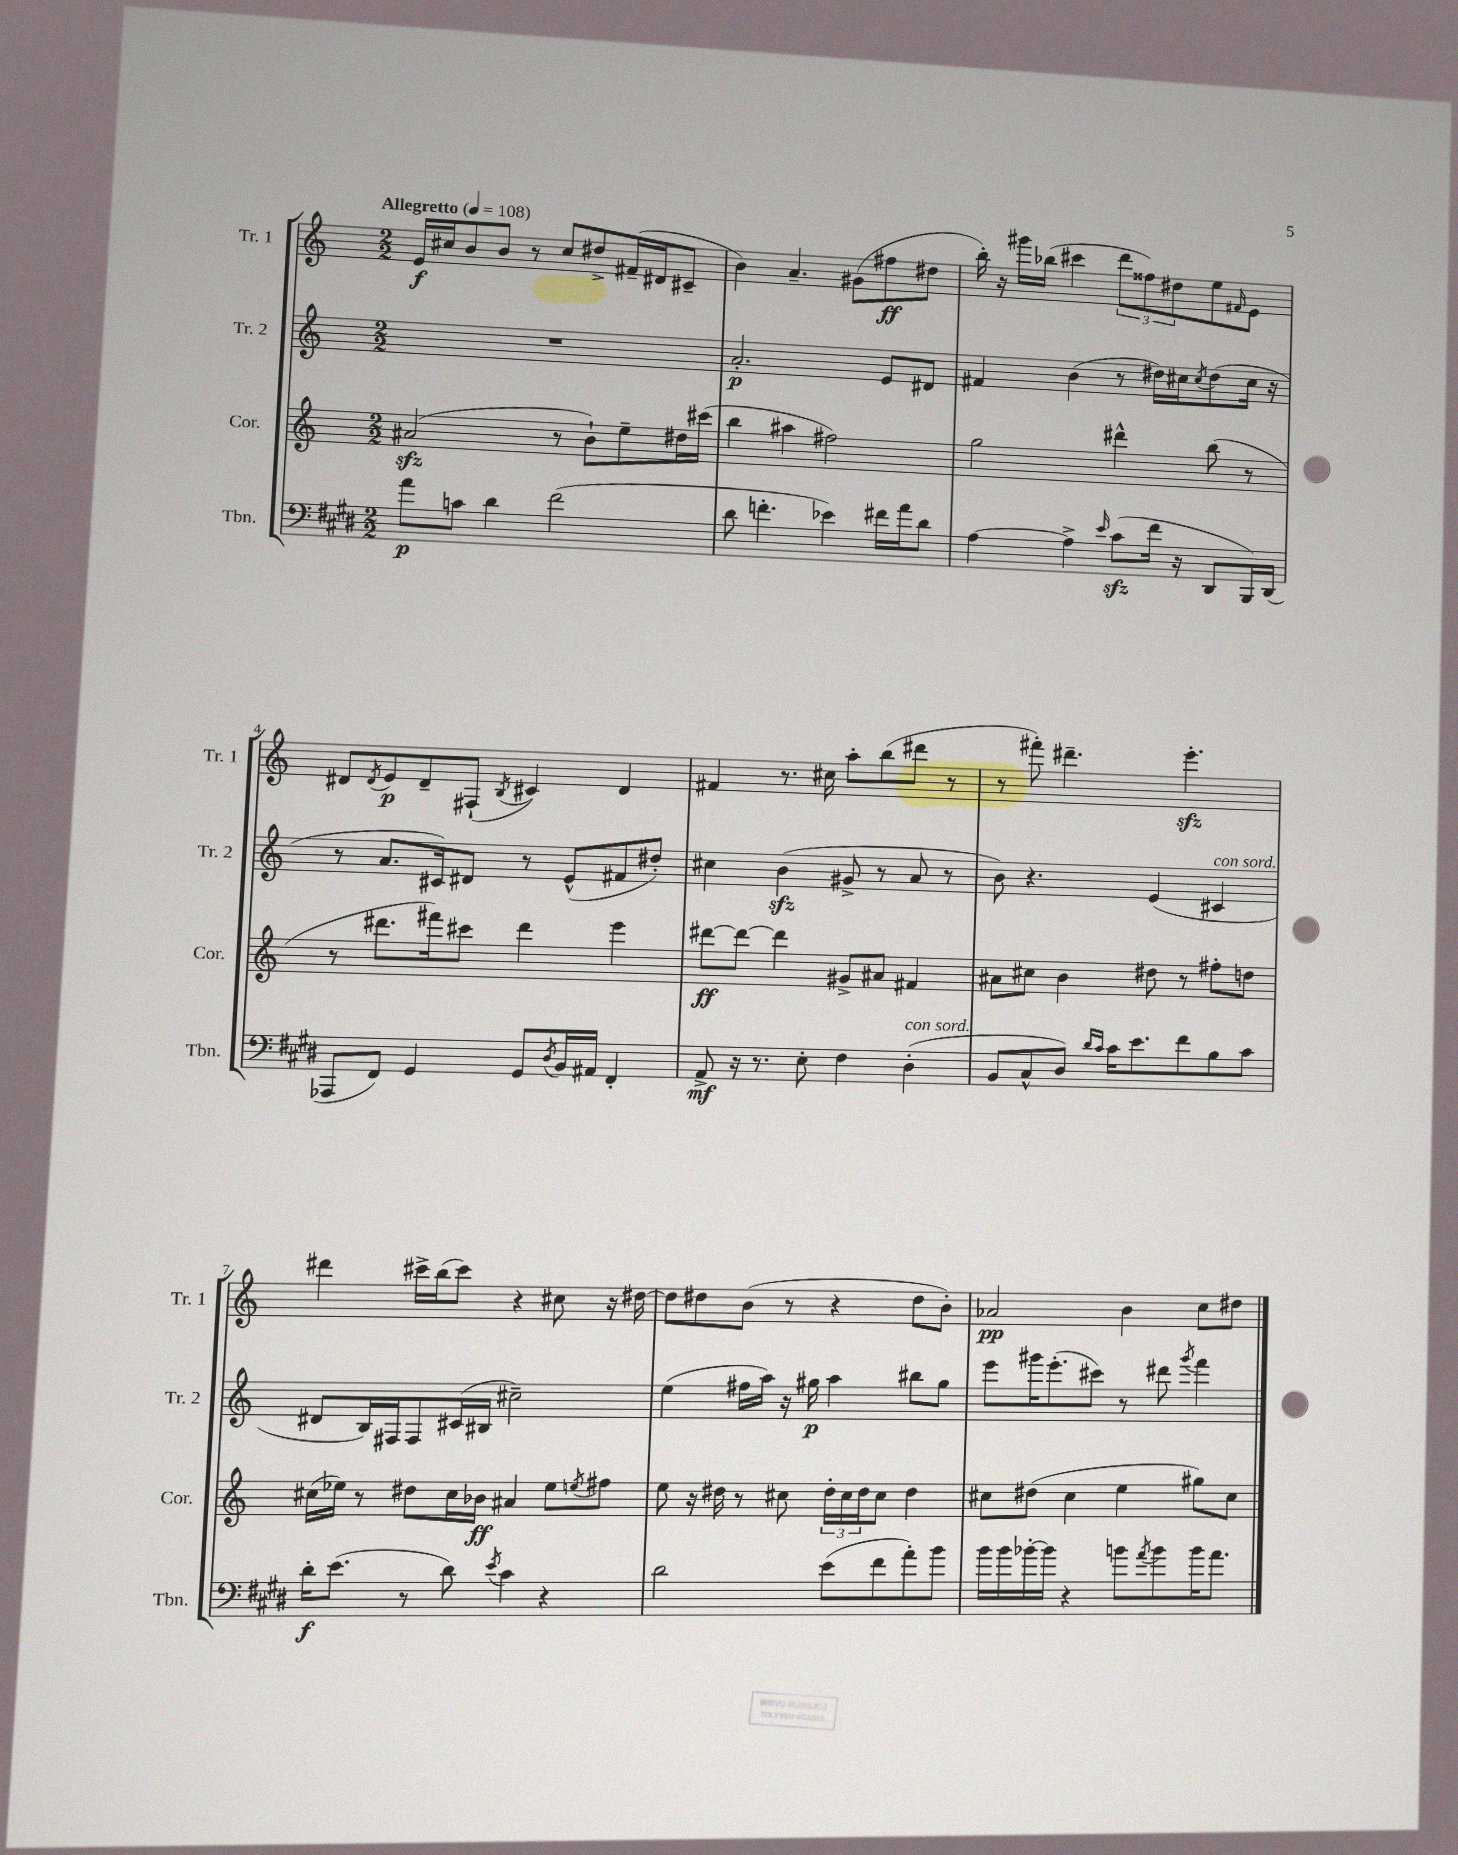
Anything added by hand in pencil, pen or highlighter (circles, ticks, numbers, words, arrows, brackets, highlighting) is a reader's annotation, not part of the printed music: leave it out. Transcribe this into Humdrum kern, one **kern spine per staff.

**kern	**kern	**kern	**kern
*staff4	*staff3	*staff2	*staff1
*clefF4	*clefG2	*clefG2	*clefG2
*k[f#c#g#d#]	*k[]	*k[]	*k[]
*M2/2	*M2/2	*M2/2	*M2/2
*MM108	*MM108	*MM108	*MM108
8a	(2a#	1r	16e
.	.	.	16cc#
8c	.	.	8b
4d#	.	.	8b
.	.	.	8r
(2f#	8r	.	8cc#
.	8b`)	.	8dd#^
.	8ee~	.	(16f#~
.	.	.	16d#
.	16dd#	.	8c#~
.	(16ccc#	.	.
=	=	=	=
8d#	4bb	2.a'	4b)
4.f'	.	.	.
.	4aa#	.	4.a~
4e-)	2ff#)	.	.
.	.	.	(8g#
16f#	.	8e	8ff#
16a	.	.	.
8d#	.	8d#	8dd#
=	=	=	=
[4A	2gg	4f#	16bb')
.	.	.	16r
.	.	.	16ggg#
.	.	.	(16bb-
4A^]	.	(4b	4ccc#
16qqe	.	.	.
(8c#	4ddd#^^	8r	12ddd
.	.	.	12ff##)
16f#	.	16dd#)	.
.	.	.	12dd#
16r	.	16cc#	.
.	.	8qcc#	.
8DD#	(8bb	(8dd#	8ee
.	.	.	16qqf#
16BBB)	8r	16cc#	8e
(16DD#	.	16r	.
=	=	=	=
8AAA-	8r	8r	8d#
.	.	.	8qd#
8FF#)	8.ddd#	8.a	8e
4GG#	.	.	8d#~
.	16fff#)	16c#)	.
.	8ccc#	8d#	(8F#`
.	.	.	8qB
8GG#	4ddd#	8r	4c#)
8qD#	.	.	.
16BB	.	(8e^^	.
16AA#	.	.	.
4FF#'	4eee	8f#	4d#
.	.	8dd#')	.
=	=	=	=
8AA^	[8ddd#	4cc#	4f#
16r	8ddd#_	.	.
8.r	.	.	.
.	4ddd#]	(4b	8.r
8E'	.	.	.
.	.	.	16cc#
4F#	8g#^	8g#^	8aa'
.	8a#	8r	(8bb
(4D#'	4f#	8a	8ddd#
.	.	8r	8r
=	=	=	=
8BB	8a#	8b)	8r
8C#^^	8cc#	4.r	8fff#')
8D#)	4b	.	4.ddd#~
16qqd#	.	.	.
16qqc#	.	.	.
16c#	.	.	.
8.e	.	.	.
.	8dd#	(4e	.
8f#	8r	.	4.eee'
8B	8ff#'	4c#	.
8c#	8dd	.	.
=	=	=	=
16d#'	(16cc#	8d#	4ddd#
(8.e	16ee-)	.	.
.	8r	16B)	.
.	.	16F#	.
8r	8dd#	8F#	16ccc#^
.	.	.	(16bb
8d#)	16cc#	(16c#	8ccc#)
.	16b-	16B#	.
8qe	.	.	.
4c#	4a#	2cc#~)	4r
4r	8ee-	.	8cc#
.	8qee	.	.
.	8ff#	.	16r
.	.	.	[16dd#
=	=	=	=
2d#	8ee	(4ee	8dd#]
.	16r	.	8dd#
.	16dd#	.	.
.	8r	16ff#	(8b
.	.	16aa)	.
.	8cc#	16r	8r
.	.	16gg#	.
(8e	24dd#'	4aa	4r
.	24cc#	.	.
.	24dd#	.	.
8f#	8cc#	.	.
8a')	4dd#	8bb#	8dd#
8b	.	8gg#	8b')
=	=	=	=
16b	8cc#	8eee	2a-
16b	.	.	.
[16b-'	(8dd#	16ggg#	.
16b-]	.	(8.eee'	.
4r	4cc#	.	.
.	.	8ccc#)	.
8b	4ee	8r	4b
8qa	.	.	.
8b	.	8ddd#	.
.	.	8qggg#	.
16b	8gg#)	4fff	8cc
8.a	.	.	.
.	8cc#	.	8dd#
==	==	==	==
*-	*-	*-	*-
